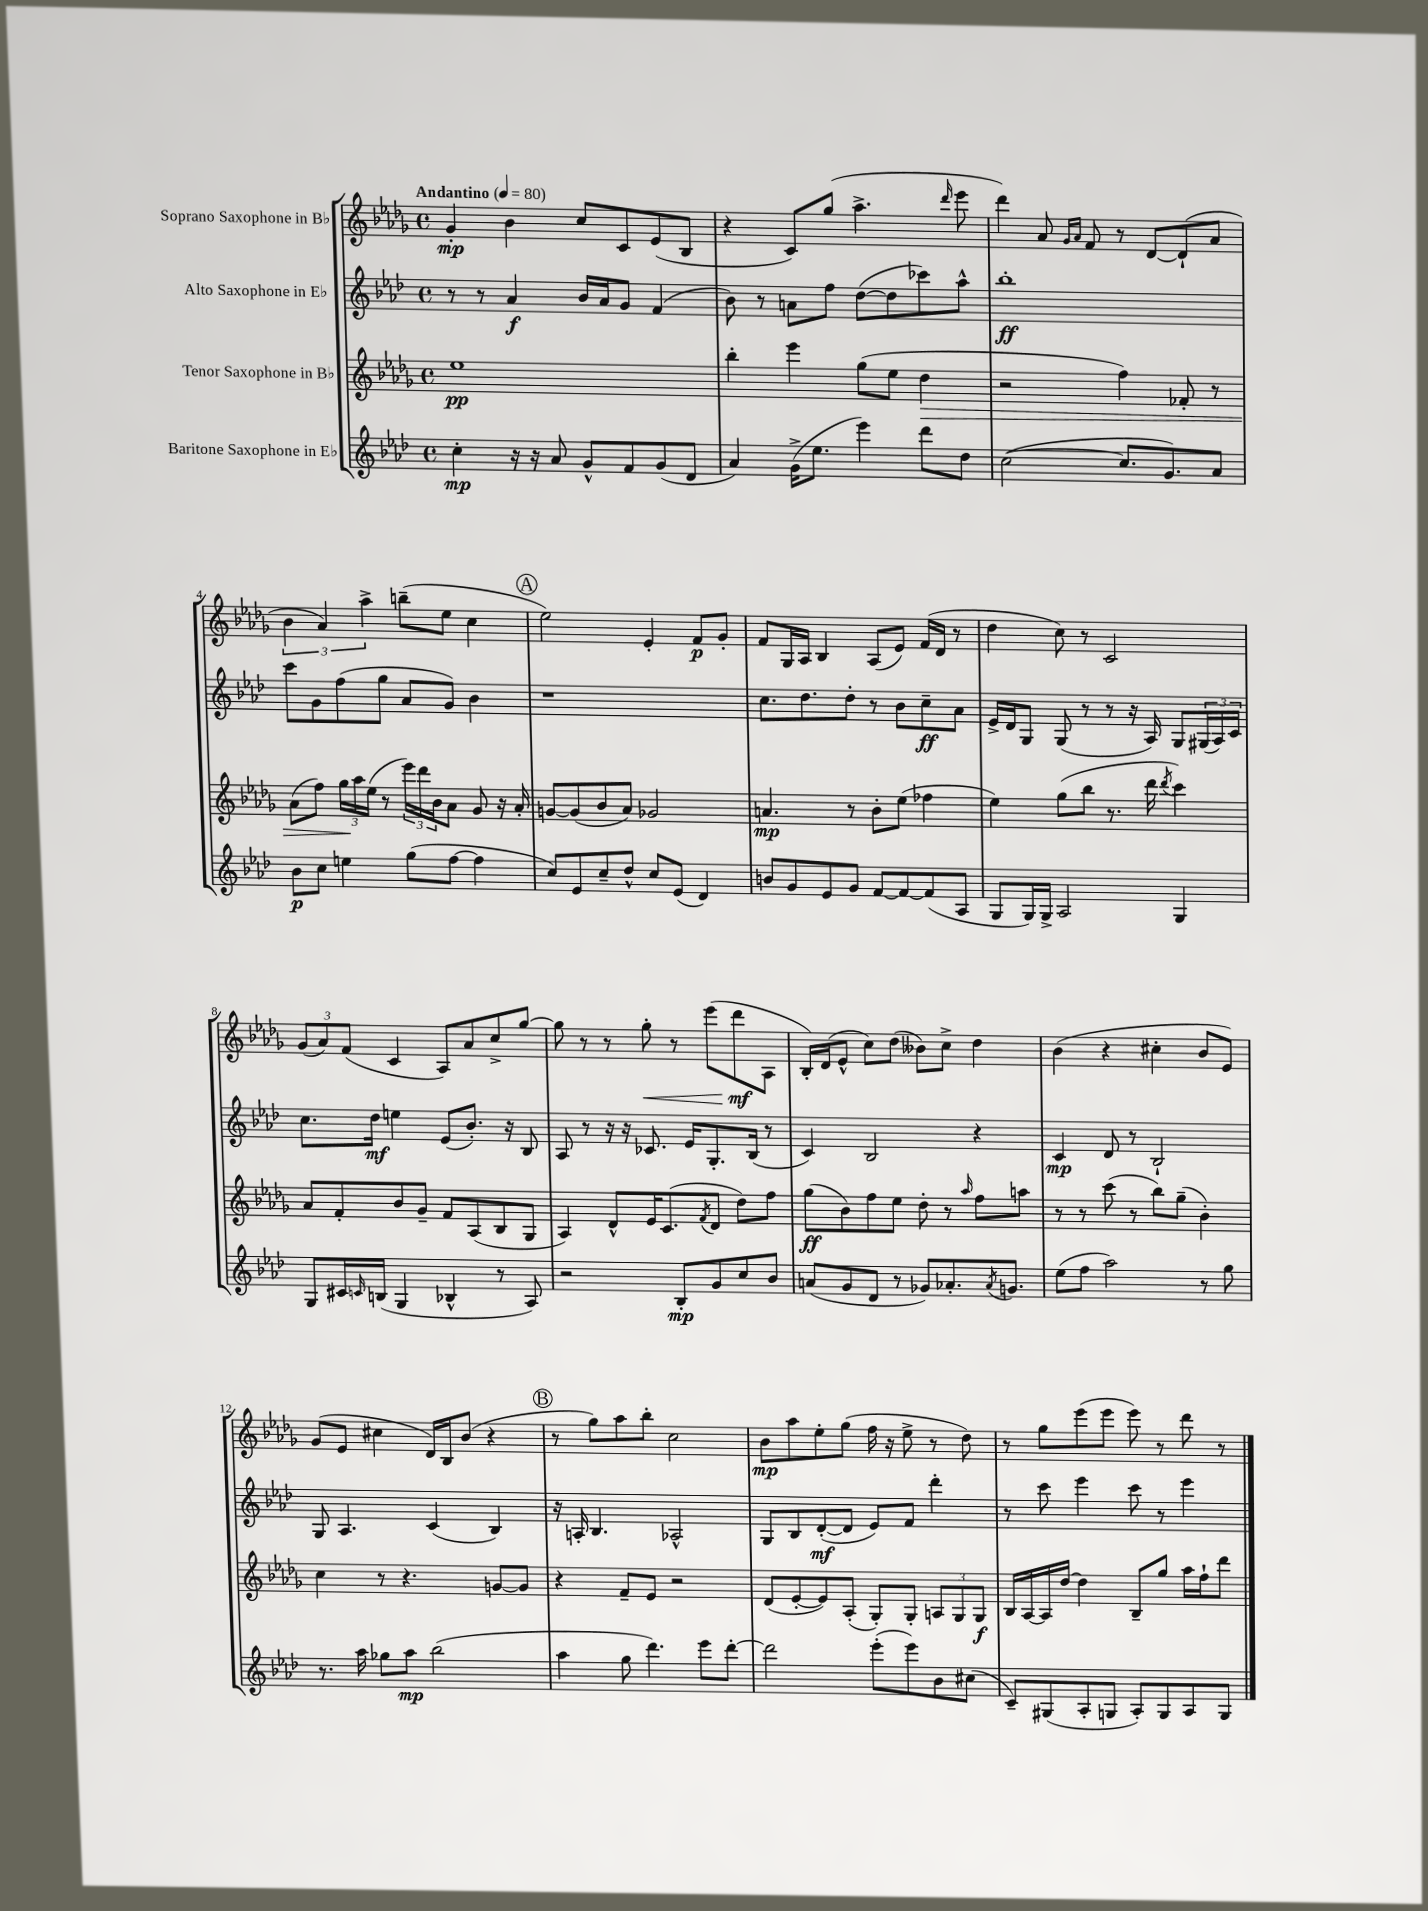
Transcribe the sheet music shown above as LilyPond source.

<<
\new StaffGroup <<
\new Staff = "s0" \with { instrumentName = "Soprano Saxophone in Bb" } {
    \clef treble \key des \major \defaultTimeSignature \time 4/4 \tempo "Andantino" 4 = 80
    ges'4-.\mp bes'4 c''8 c'8 ees'8( bes8 |
    r4 c'8) ges''8( aes''4.-> \grace { des'''16 } ees'''8 |
    des'''4) aes'8 \grace { ges'16 aes'16 } f'8 r8 des'8~ des'8-!( aes'8 |
    \tuplet 3/2 { bes'4 aes'4) aes''4-> } b''8--( ees''8 c''4 |
    \mark \markup { \circle "A" } ees''2) ees'4-. f'8\p ges'8-. |
    f'8 ges16 aes16 bes4 aes8( ees'8) f'16( des'16 r8 |
    des''4 c''8) r8 c'2 |
    \tuplet 3/2 { ges'8( aes'8) f'8( } c'4 aes8) aes'8 c''8-> ges''8~ |
    ges''8 r8 r8 ges''8-.\< r8 ees'''8( des'''8\mf\! aes8 |
    bes16-.) des'16( ees'8-^ c''8) des''8( beses'8) c''8-> des''4 |
    bes'4( r4 cis''4-. bes'8 ees'8) |
    ges'8( ees'8 cis''4 des'16) bes16 bes'8( r4 |
    \mark \markup { \circle "B" } r8 ges''8) aes''8 bes''8-. c''2 |
    bes'8\mp aes''8 ees''8-. ges''8( f''16 r16 ees''8-> r8 des''8) |
    r8 ges''8 ees'''8( ees'''8 ees'''8) r8 des'''8 r8 \bar "|." |
}
\new Staff = "s1" \with { instrumentName = "Alto Saxophone in Eb" } {
    \clef treble \key aes \major \defaultTimeSignature \time 4/4
    r8 r8 aes'4\f bes'16 aes'16 g'8 f'4( |
    bes'8) r8 a'8 f''8 des''8~( des''8 ces'''8) aes''8-^ |
    bes''1-.\ff |
    c'''8 g'8 f''8( g''8 aes'8 g'8) bes'4 |
    \mark \markup { \circle "A" } r1 |
    c''8. des''8. des''8-. r8 bes'8 c''8--\ff aes'8 |
    ees'16-> des'16 g8 g8( r8 r8 r16 aes16) g8 \tuplet 3/2 { gis16( aes16) c'16 } |
    c''8. des''16\mf e''4 ees'8( bes'8.-.) r16 bes8 |
    aes8 r8 r16 r16 ces'8. ees'16 g8.-. bes16( r8 |
    c'4) bes2 r4 |
    c'4\mp des'8 r8 bes2-! |
    g8 aes4. c'4( bes4) |
    \mark \markup { \circle "B" } r16 a16-. bes4. aes2-^ |
    g8 bes8 des'8~-.\mf( des'8 ees'8) f'8 des'''4-. |
    r8 c'''8 ees'''4 c'''8 r8 ees'''4 \bar "|." |
}
\new Staff = "s2" \with { instrumentName = "Tenor Saxophone in Bb" } {
    \clef treble \key des \major \defaultTimeSignature \time 4/4
    ees''1\pp |
    bes''4-. ees'''4 ges''8( ees''8 des''4\> |
    r2 f''4) fes'8-. r8 |
    aes'8( f''8) \tuplet 3/2 { ges''16\! aes''16 ees''16( } r8 \tuplet 3/2 { ees'''16) des'''16 bes'16 } aes'8 ges'8 r16 aes'16-. |
    \mark \markup { \circle "A" } g'8~ g'8( bes'8 aes'8) ges'2 |
    a'4.\mp r8 bes'8-. ees''8( fes''4 |
    ees''4) ges''8( bes''8 r8. des'''16 \acciaccatura { des'''8 } c'''4) |
    aes'8 f'8-. bes'8 ges'8-- f'8 aes8( bes8 ges8 |
    aes4) des'8-^ ees'16 c'8.( \acciaccatura { f'8 } des'8 des''8) f''8 |
    ges''8\ff( bes'8) f''8 ees''8 des''8-. r8 \grace { aes''16 } f''8 a''8 |
    r8 r8 c'''8( r8 bes''8) ges''8--( bes'4-.) |
    c''4 r8 r4. g'8~ g'8 |
    \mark \markup { \circle "B" } r4 f'8-- ees'8 r2 |
    des'8( ees'8~-. ees'8) aes8-.( ges8-.) ges8-. \tuplet 3/2 { a8 ges8 ges8\f } |
    bes16 aes16~ aes16 des''16~ des''4 bes8-- ges''8 aes''16 f''16-! des'''8 \bar "|." |
}
\new Staff = "s3" \with { instrumentName = "Baritone Saxophone in Eb" } {
    \clef treble \key aes \major \defaultTimeSignature \time 4/4
    c''4-.\mp r16 r16 aes'8 g'8-^ f'8 g'8( des'8 |
    aes'4) g'16->( ees''8. ees'''4) des'''8 des''8 |
    c''2~( c''8. g'8.) aes'8 |
    bes'8\p c''8 e''4 g''8( f''8~ f''4 |
    \mark \markup { \circle "A" } c''8) ees'8 c''8-- des''8-^ c''8 ees'8( des'4) |
    b'8 g'8 ees'8 g'8 f'8~ f'8~ f'8( aes8 |
    g8 g16) g16-> aes2 g4 |
    g8 cis'16 \grace { c'16 } b16( g4 bes4-^ r8 aes8) |
    r2 bes8-.\mp g'8 c''8 bes'8 |
    a'8( g'8 des'8 r8 ges'8) aes'8.-. \acciaccatura { aes'8 } g'8. |
    ees''8( f''8 aes''2) r8 g''8 |
    r8. aes''16 ges''8 aes''8\mp bes''2( |
    \mark \markup { \circle "B" } aes''4 g''8 des'''4.) ees'''8 des'''8~-. |
    des'''2 ees'''8-.( ees'''8) bes'8 cis''8( |
    c'8--) gis8( aes8-. g8 aes8-.) g8 aes8 g8 \bar "|." |
}
>>
>>
